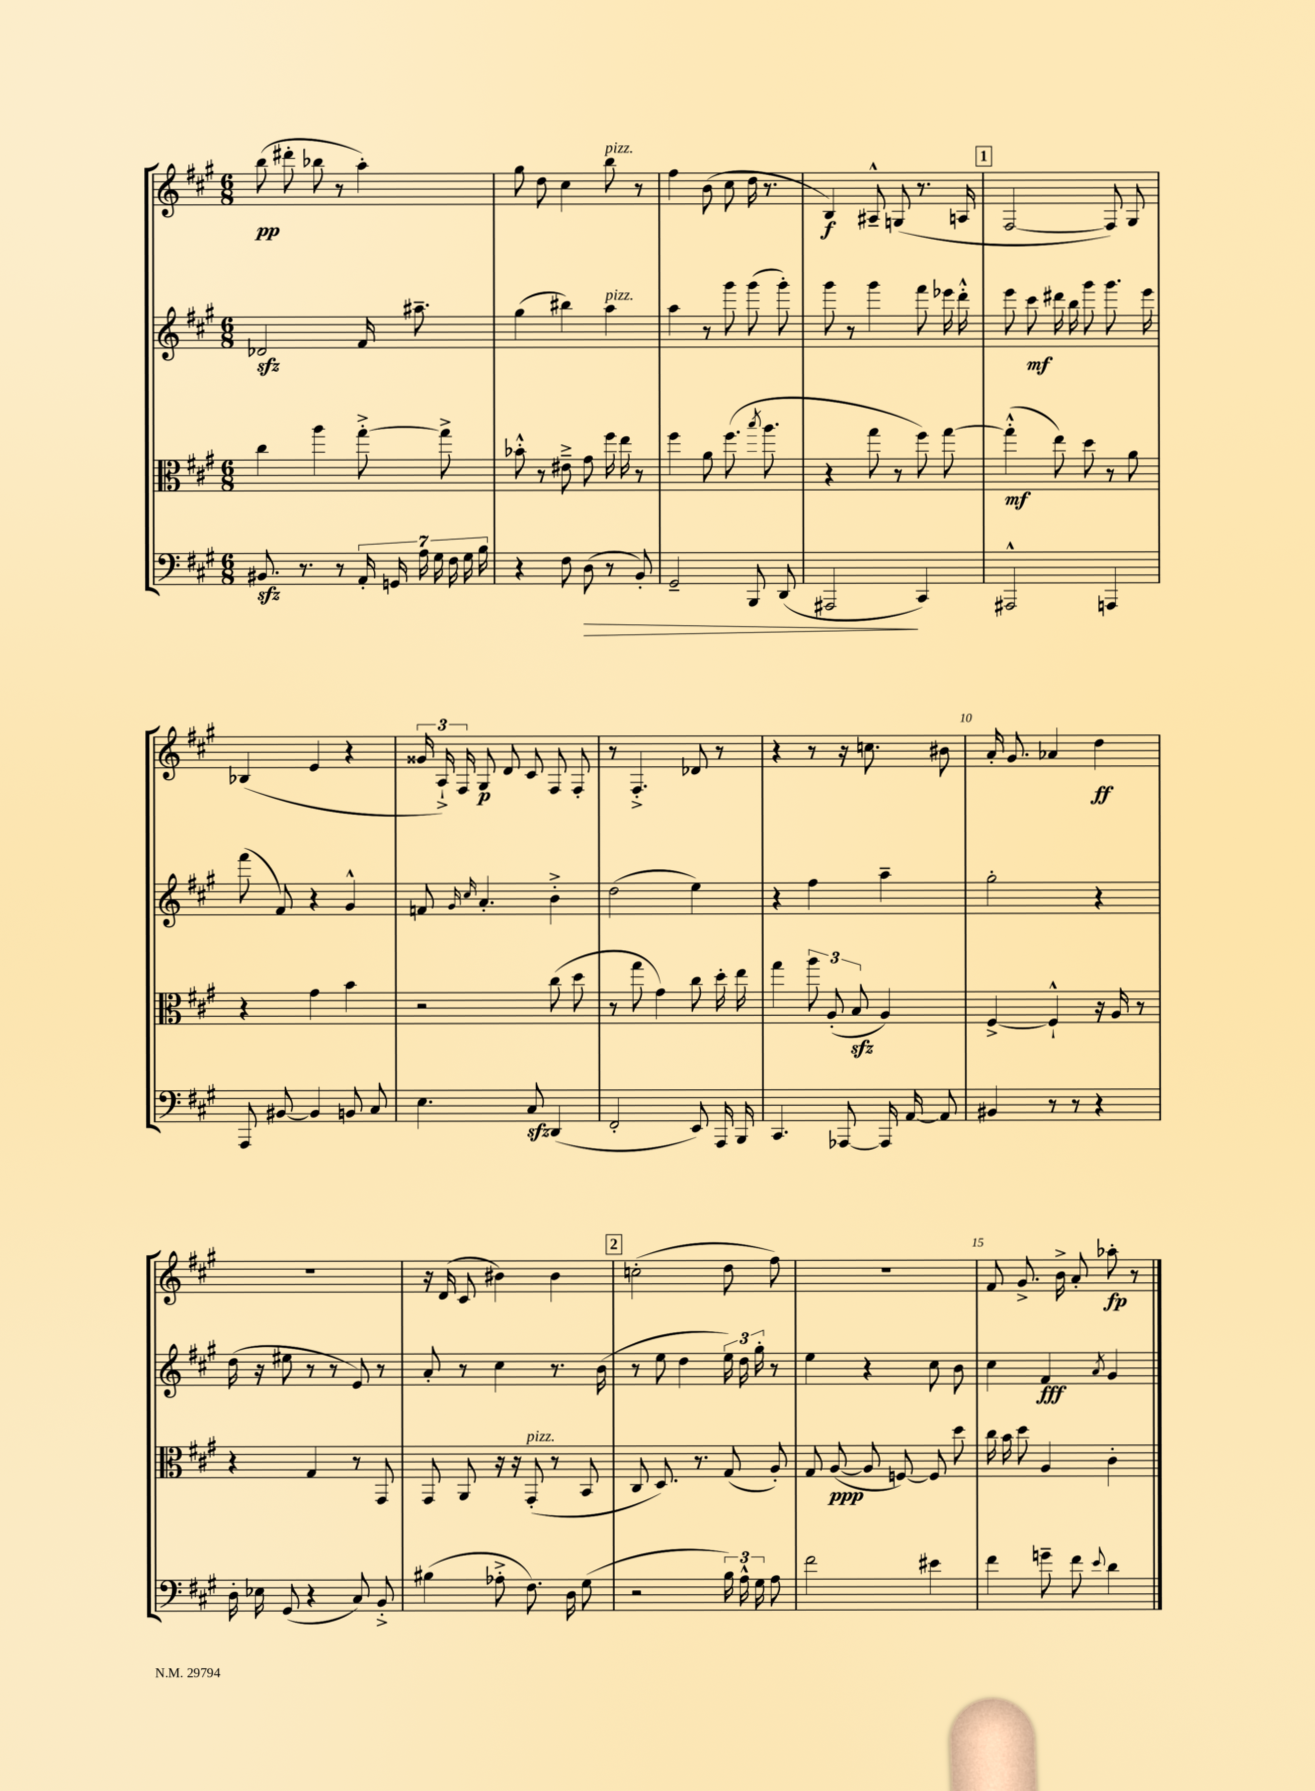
<<
\new StaffGroup <<
\new Staff = "s0" {
    \clef treble \key a \major \numericTimeSignature \time 6/8
    \autoBeamOff b''8\pp( dis'''8-. bes''8 r8 a''4-.) |
    gis''8 d''8 cis''4 b''8^\markup { \italic "pizz." } r8 |
    fis''4 b'8( cis''8 d''16 r8. |
    b4\f) ais8---^ g8( r8. a16 |
    \mark \markup { \box "1" } fis2~ fis8) gis8 |
    bes4( e'4 r4 |
    \tuplet 3/2 { gisis'16 a16-!->) fis16 } gis8\p d'8 cis'8 fis8 fis8-. |
    r8 fis4.-.-> des'8 r8 |
    r4 r8 r16 c''8. bis'8 |
    a'16-. gis'8. aes'4 d''4\ff |
    R2. |
    r16 d'16( cis'8 bis'4) bis'4 |
    \mark \markup { \box "2" } c''2-.( d''8 fis''8) |
    R2. |
    fis'8 gis'8.-> b'16-> a'8-. aes''8-.\fp r8 \bar "|." |
}
\new Staff = "s1" {
    \clef treble \key a \major \numericTimeSignature \time 6/8
    \autoBeamOff des'2\sfz fis'16 ais''8.-- |
    gis''4( bis''4) a''4^\markup { \italic "pizz." } |
    a''4 r8 gis'''8 gis'''8( gis'''8-.) |
    gis'''8 r8 gis'''4 fis'''8 ees'''16 d'''16-.-^ |
    \mark \markup { \box "1" } e'''8 cis'''8\mf dis'''16 b''16 gis'''8 gis'''8. e'''16 |
    fis'''8( fis'8) r4 gis'4-^ |
    f'8 \grace { gis'16 cis''16 } a'4.-. b'4-.-> |
    d''2( e''4) |
    r4 fis''4 a''4-- |
    gis''2-. r4 |
    d''16( r16 eis''8 r8 r8 e'8) r8 |
    a'8-. r8 cis''4 r8. b'16( |
    \mark \markup { \box "2" } r8 e''8 d''4 \tuplet 3/2 { e''16) d''16 gis''16-. } r8 |
    e''4 r4 cis''8 b'8 |
    cis''4 fis'4\fff \acciaccatura { a'8 } gis'4 \bar "|." |
}
\new Staff = "s2" {
    \clef alto \key a \major \numericTimeSignature \time 6/8
    \autoBeamOff cis''4 a''4 gis''8~-.-> gis''8-> |
    bes'8-.-^ r8 eis'8---> gis'8 fis''16 e''16 r8 |
    fis''4 a'8 fis''8.( \acciaccatura { b''8 } a''8. |
    r4 gis''8 r8 fis''8) gis''8~ |
    \mark \markup { \box "1" } gis''4-.-^\mf( e''8) d''8 r8 a'8 |
    r4 gis'4 b'4 |
    r2 cis''8( d''8 |
    r8 gis''8 gis'4) cis''8 d''16-. e''16 |
    gis''4 \tuplet 3/2 { a''8 a8-.( b8\sfz } a4) |
    fis4~-> fis4-!-^ r16 a16 r8 |
    r4 gis4 r8 gis,8 |
    gis,8 a,8 r16 r16 gis,8-.^\markup { \italic "pizz." }( r8 b,8 |
    \mark \markup { \box "2" } cis8 d8.) r8. gis8( a8-.) |
    gis8 a8~\ppp( a8 f8~) f8 d''8 |
    cis''16 b'16 d''8 a4 cis'4-. \bar "|." |
}
\new Staff = "s3" {
    \clef bass \key a \major \numericTimeSignature \time 6/8
    \autoBeamOff bis,8.\sfz r8. r8 \tuplet 7/4 { a,16-. g,16 a16 gis16 fis16 gis16 b16 } |
    r4 fis8 d8\>( r8 b,8-.) |
    gis,2-- b,,8 d,8( |
    ais,,2\! cis,4) |
    \mark \markup { \box "1" } ais,,2-^ a,,4 |
    a,,8 bis,8~ bis,4 b,8 cis8 |
    e4. cis8\sfz d,4( |
    fis,2-. e,8) a,,16 b,,16 |
    cis,4. aes,,8~ aes,,16 a,16~ a,8 |
    bis,4 r8 r8 r4 |
    d16-. ees16 gis,8( r4 cis8) b,8-.-> |
    bis4( aes8-.-> fis8.) d16 gis8( |
    \mark \markup { \box "2" } r2 \tuplet 3/2 { b16) a16-^ gis16 } a8 |
    fis'2 eis'4 |
    fis'4 g'8-- fis'8 \appoggiatura { e'8 } d'4 \bar "|." |
}
>>
>>
\layout { \context { \Score \override BarNumber.break-visibility = ##(#f #t #t) barNumberVisibility = #(every-nth-bar-number-visible 5) } }
